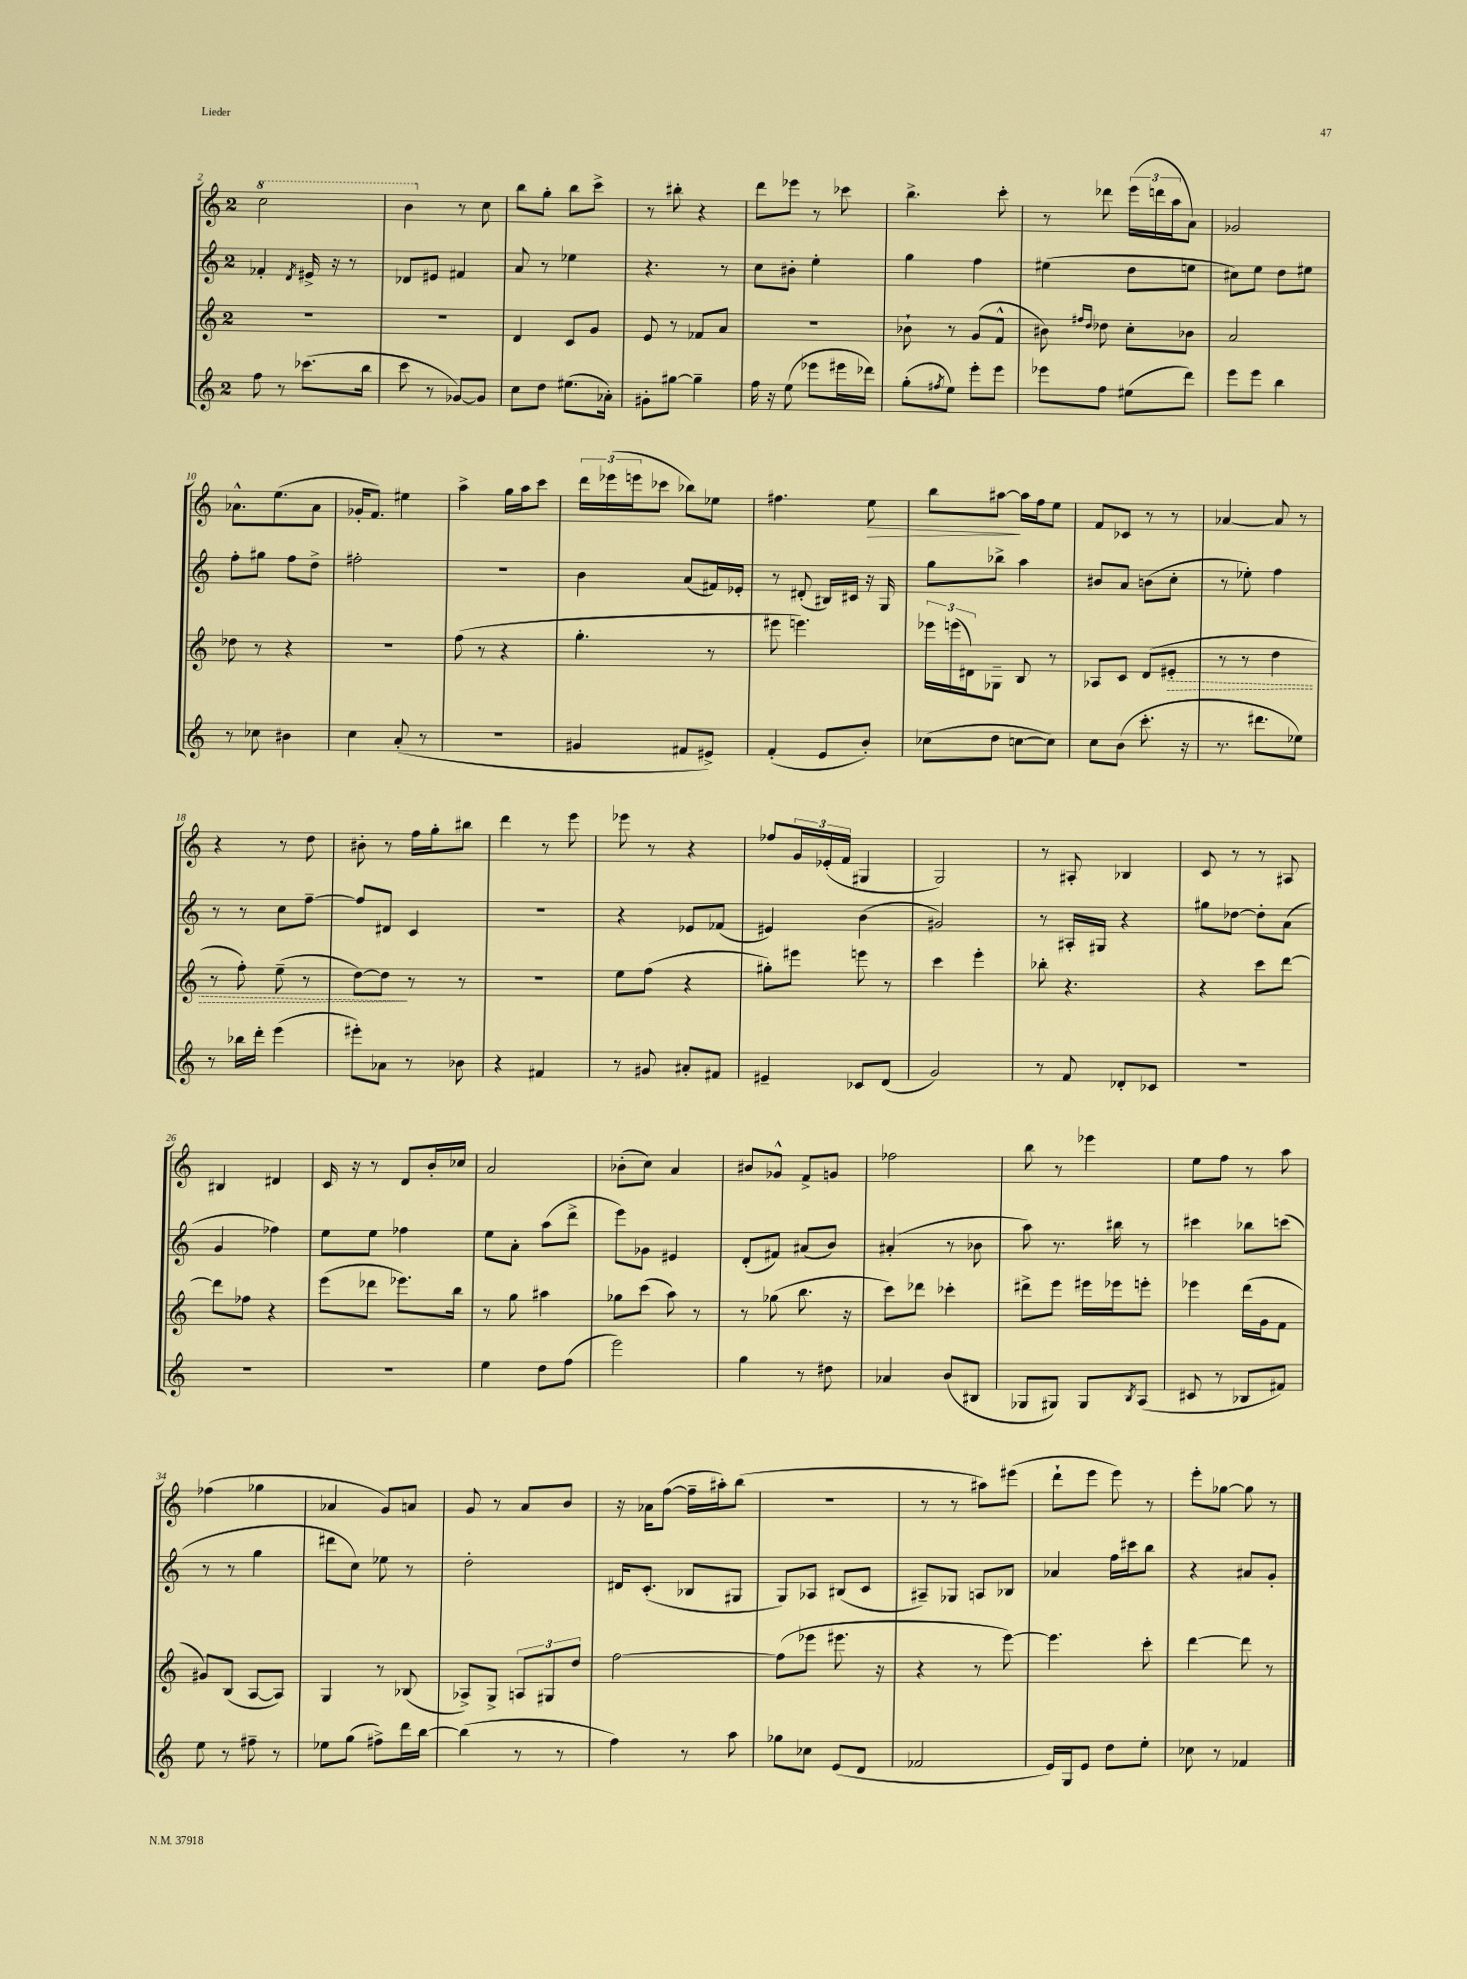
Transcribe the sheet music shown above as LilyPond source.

<<
\new StaffGroup <<
\new Staff = "s0" {
    \clef treble \key c \major \once \override Staff.TimeSignature.style = #'single-digit \time 2/4
    \ottava #1 c'''2 |
    b''4 \ottava #0 r8 c''8 |
    b''8 g''8-. b''8 c'''8-> |
    r8 bis''8-. r4 |
    d'''8 ees'''8 r8 ces'''8 |
    b''4.-> c'''8-. |
    r8 des'''8 \tuplet 3/2 { e'''16( d'''16 a''16 } a'8) |
    ges'2 |
    aes'8.-^ e''8.( aes'8 |
    ges'16-. f'8.) eis''4 |
    a''4-> g''16 a''16 c'''8 |
    \tuplet 3/2 { d'''16 ees'''16( e'''16 } ces'''8 bes''8) ees''8 |
    fis''4. e''8\> |
    b''8 ais''8~\! ais''16 f''16 e''8 |
    f'8 ces'8 r8 r8 |
    aes'4~ aes'8 r8 |
    r4 r8 d''8 |
    bis'8-. r8 f''16 g''16-. bis''8 |
    d'''4 r8 e'''8 |
    ees'''8 r8 r4 |
    fes''8 \tuplet 3/2 { g'16 ees'16-.( f'16 } gis4 |
    g2) |
    r8 ais8-. bes4 |
    c'8 r8 r8 ais8 |
    bis4 dis'4 |
    c'16 r16 r8 d'8 b'16-. ces''16 |
    a'2 |
    bes'8-.( c''8) a'4 |
    bis'8 ges'8-^ f'8-> g'8 |
    fes''2 |
    b''8 r8 ees'''4 |
    e''8 f''8 r8 a''8 |
    fes''4( ges''4 |
    aes'4 g'8) a'8 |
    g'8 r8 a'8 b'8 |
    r16 aes'16 f''8~( f''16-- ais''16-.) b''8( |
    R2 |
    r8 r8 ais''8) eis'''8( |
    d'''8-! e'''8 e'''8) r8 |
    e'''8-. ges''8~ ges''8 r8 \bar "|." |
}
\new Staff = "s1" {
    \clef treble \key c \major \once \override Staff.TimeSignature.style = #'single-digit \time 2/4
    fes'4-. \acciaccatura { d'8 } eis'16-> r16 r8 |
    des'8 eis'8 fis'4 |
    a'8 r8 ees''4 |
    r4. r8 |
    c''8 bis'8-. e''4-. |
    g''4 f''4 |
    eis''4( d''8 e''8 |
    cis''8) e''8 d''8 eis''8 |
    f''8-. gis''8 f''8 d''8-> |
    fis''2-. |
    R2 |
    b'4 a'8( fis'16) ees'16-. |
    r8 dis'8-.( bis16) cis'16 r16 g16 |
    g''8 bes''8-> a''4 |
    bis'8 a'8 b'8( c''8-. |
    r8 ees''8-.) f''4 |
    r8 r8 c''8 f''8~-- |
    f''8 dis'8 c'4 |
    R2 |
    r4 ees'8 fes'8( |
    eis'4) b'4( |
    gis'2) |
    r8 ais16-. gis16 r4 |
    gis''8 des''8~ des''8-. a'8( |
    g'4 fes''4) |
    e''8 e''8 fes''4 |
    e''8 a'8-. a''8( d'''8-> |
    e'''8) ges'8 eis'4 |
    d'8-.( fis'8) ais'8( b'8) |
    ais'4-.( r8 bes'8 |
    a''8) r8. bis''16 r8 |
    cis'''4 bes''8 c'''8( |
    r8 r8 g''4 |
    dis'''8 c''8) ees''8 r8 |
    d''2-. |
    dis'16 c'8.-.( bes8 gis8 |
    g8) aes8 bis8( c'8 |
    ais8--) ges8 a8 bes8 |
    aes'4 f''16 cis'''16 b''8 |
    r4 ais'8 g'8-. \bar "|." |
}
\new Staff = "s2" {
    \clef treble \key c \major \once \override Staff.TimeSignature.style = #'single-digit \time 2/4
    R2 |
    R2 |
    d'4 c'8 g'8 |
    e'8 r8 fes'8 a'8 |
    R2 |
    bes'8-! r8 g'8( f'8-^ |
    bis'8) \grace { fis''16 d''16 } des''8 c''8-. bes'8 |
    a'2 |
    des''8 r8 r4 |
    r2 |
    f''8( r8 r4 |
    g''4.-. r8 |
    eis'''8 e'''4.) |
    \tuplet 3/2 { ees'''16 e'''16( dis'16) } ges8-- b8 r8 |
    aes8 c'8 d'8( \once \override Hairpin.style = #'dashed-line eis'8-.\> |
    r8 r8 d''4 |
    r8 f''8-.) e''8--( r8 |
    d''8~) d''8\! r8 r8 |
    R2 |
    e''8 f''8( r4 |
    gis''8-.) eis'''8 e'''8 r8 |
    c'''4 e'''4-. |
    bes''8-. r4. |
    r4 c'''8 d'''8~ |
    d'''8 fes''8 r4 |
    e'''8( des'''8 ees'''8.) b''16 |
    r8 g''8 ais''4 |
    ges''8 c'''8( a''8) r8 |
    r8 ges''8( b''8. r16 |
    c'''8) des'''8 ces'''4-. |
    dis'''8-> e'''8 eis'''16 ees'''16 e'''8-. |
    ees'''4 d'''16( g'16 f'8 |
    gis'8) b8( a8~ a8) |
    g4 r8 bes8( |
    aes8->) g8-> \tuplet 3/2 { a8 gis8 d''8 } |
    f''2~ |
    f''8( ees'''8 eis'''8. r16 |
    r4 r8 e'''8~) |
    e'''4. c'''8-. |
    d'''4~ d'''8 r8 \bar "|." |
}
\new Staff = "s3" {
    \clef treble \key c \major \once \override Staff.TimeSignature.style = #'single-digit \time 2/4
    f''8 r8 ces'''8.( b''16 |
    c'''8 r8 ges'8~) ges'8 |
    c''8 d''8 eis''8.( aes'16-.) |
    gis'8-. gis''8~ gis''4-- |
    f''16 r16 e''8( ees'''8 eis'''16 des'''16) |
    g''8-.( \acciaccatura { fis''8 } e''8) e'''8-. e'''8 |
    ees'''8 f''8 eis''8( d'''8) |
    e'''8 e'''8 b''4 |
    r8 ces''8 bis'4 |
    c''4 a'8-.( r8 |
    r2 |
    gis'4 fis'8 eis'8->) |
    f'4-.( e'8 b'8-.) |
    ces''8( d''8 c''8~ c''8) |
    c''8 b'8( c'''8.-. r16 |
    r8. dis'''8. ees''8) |
    r8 bes''16 d'''16-. e'''4( |
    eis'''8-.) aes'8 r8 bes'8 |
    r4 fis'4 |
    r8 gis'8 ais'8-. fis'8 |
    eis'4-- ces'8 d'8( |
    g'2) |
    r8 f'8 des'8-. ces'8 |
    R2 |
    R2 |
    R2 |
    e''4 d''8 f''8( |
    e'''2) |
    g''4 r8 dis''8 |
    aes'4 b'8( bis8 |
    ges8 gis8) gis8 \acciaccatura { b8 } a8( |
    cis'8 r8 bes8 fis'8) |
    e''8 r8 fis''8-- r8 |
    ees''8 g''8( fis''8->) d'''16 b''16~ |
    b''4( r8 r8 |
    f''4) r8 a''8 |
    ges''8 ces''8 e'8( d'8 |
    fes'2 |
    e'16) g16 e'8 d''8 e''8-. |
    ces''8 r8 fes'4 \bar "|." |
}
>>
>>
\layout { \context { \Score currentBarNumber = #2 } }
